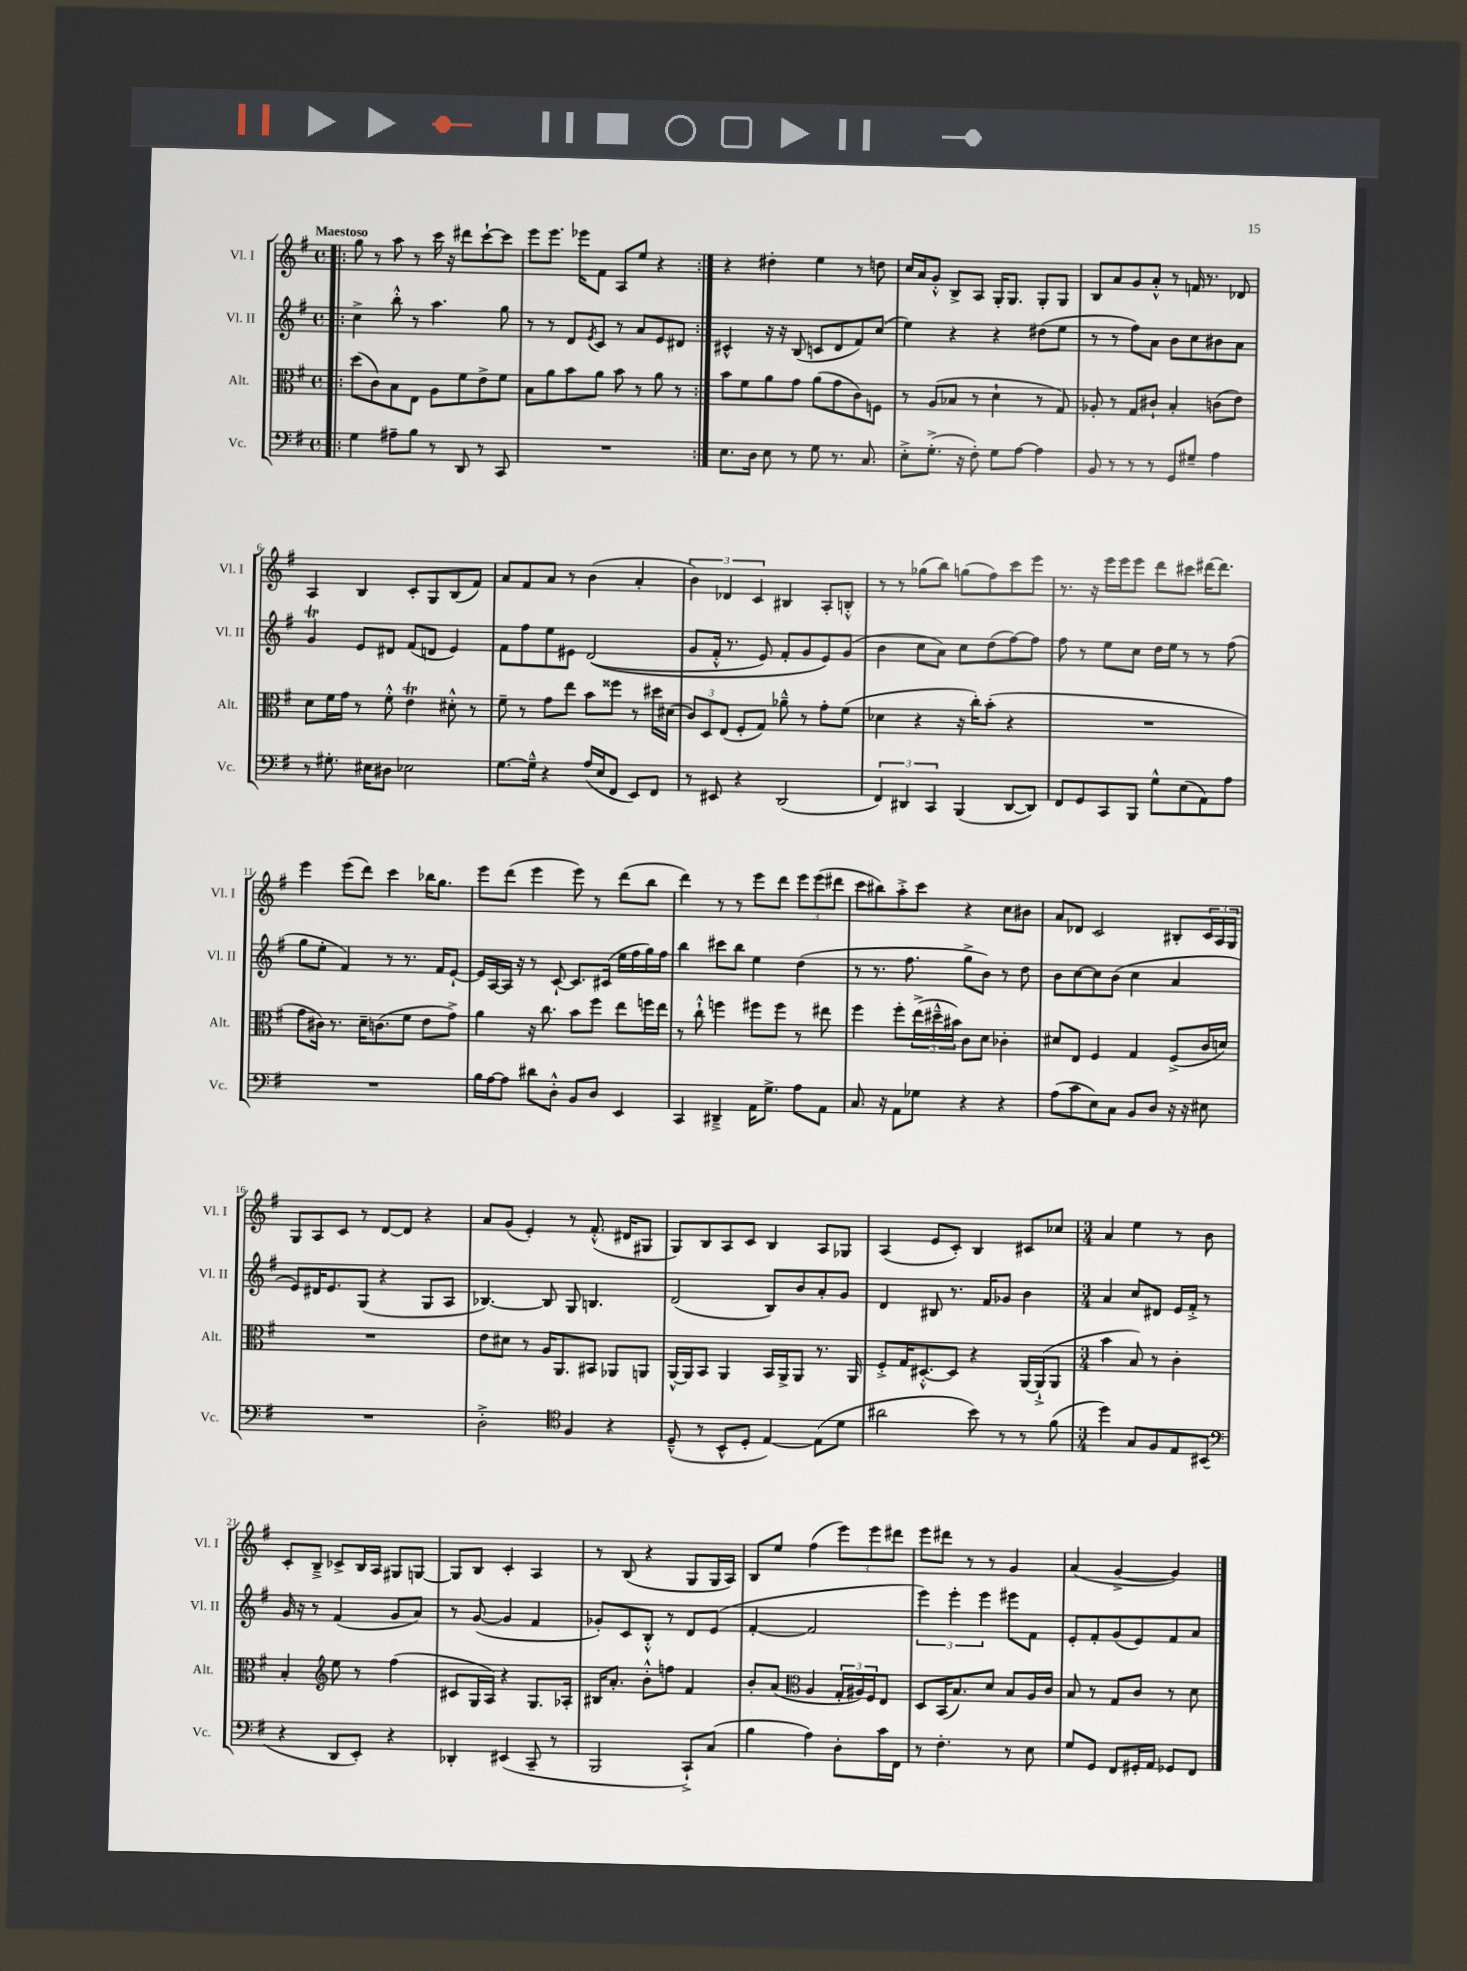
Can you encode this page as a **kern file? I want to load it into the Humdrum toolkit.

**kern	**kern	**kern	**kern
*part4	*part3	*part2	*part1
*staff4	*staff3	*staff2	*staff1
*I"Vc.	*I"Alt.	*I"Vl. II	*I"Vl. I
*I'Vc.	*I'Alt.	*I'Vl. II	*I'Vl. I
*clefF4	*clefC3	*clefG2	*clefG2
*k[f#]	*k[f#]	*k[f#]	*k[f#]
*M4/4	*M4/4	*M4/4	*M4/4
*met(c)	*met(c)	*met(c)	*met(c)
=1!|:	=1!|:	=1!|:	=1!|:
!	!	!	!LO:TX:a:B:t=Maestoso
4G\	(8dd\L	4cc^\	8gg\
.	8c\)	.	8r
8A#X~\L	8B\	8bb'^^\	8aa\
8B\J	8E\J	8r	8r
8r	8A\L	4.aa\	16ccc\
.	.	.	16r
8DD/	8f#\	.	8ddd#X\L
8r	8e^\	.	[8ccc`\
8CC/	8f#\J	8gg\	8ccc\J]
=2	=2	=2	=2
1r	8B\L	8r	8eee\L
.	8a\	8r	8.eee\J
.	8b\	8d/L	.
.	.	.	16eee-X\KL
.	.	8qe/	.
.	8a\J	8c/J	8f#\J
.	8b\	8r	8A/L
.	8r	8a/L	8ee/J
.	8a\	8e/	4r
.	8r	8d#X/J	.
=3:|!	=3:|!	=3:|!	=3:|!
8.E\L	8b\L	4c#X^^/	4r
.	8f#\	.	.
16D\Jk	.	.	.
8E\	8a\	16r	4dd#X'\
.	.	16r	.
8r	8g\J	(8B/	.
8G\	(8a\L	8cn/L	4ee\
8.r	8g\	8d/	.
.	8c\)	8f#/)	8r
8.C/	.	.	.
.	8Fn\J	(8cc/J	8ddn\
=4	=4	=4	=4
8E'^\L	8r	4ee\)	16cc/LL
.	.	.	16a/J
(8.G'^\J	(8A/L	.	8g'^^/J
.	8B-X/J	4r	8B^/L
16r	.	.	.
8F#'\)	8r	.	8A/J
8G\L	4d`\	4r	16G'/KL
.	.	.	8.G/J
[8A\J	.	.	.
4A\]	8r	(8dd#X\L	8G'/L
.	8G/)	8ee\J	8G/J
=5	=5	=5	=5
8BB/	8A-X'/	8r	8B/L
8r	8r	8r	8a/
8r	8G/L	8ff#\L)	8g/
8r	8c#X`/J	8a\J	8a'^^/J
8GG/L	4B'/	8b\L	8r
8G#X~/J	.	8cc\	16fn/
.	.	.	8.r
4A\	(8cn\L	8b#X\	.
.	8e\J)	8a\J	8d-X/
!!LO:LB:g=z
=6	=6	=6	=6
8r	8d\L	4gT/	4A/
8.G#X'\	16f#\L	.	.
.	16g\JJ	.	.
.	8r	8e/L	4B/
16E#X\KL	.	.	.
8D#X\J	8f#'^^\	8d#X/J	.
2E-X\	4eT\	(8f#/L	8c'/L
.	.	8dn/J	8G/
.	8d#X'^^\	4e/)	(8B/
.	8r	.	8f#/J)
=7	=7	=7	=7
[8.G\L	8f#~\	8f#\L	8a/L
.	8r	8ff#\	8f#/
16G~^^\Jk]	.	.	.
4r	8g\L	8ee\	8a/J
.	8ee\J	8e#X\J	8r
(16A/LL	8b\L	((2d/	(4b\
16E/J	.	.	.
8FF#/J	8ff##X\J	.	.
8EE/L)	8r	.	4a'/
8FF#/J	16dd#X\LL	.	.
.	(16d#X\JJ	.	.
=8	=8	=8	=8
8r	12c/L)	8g/L	6b\)
.	12D/	.	.
8EE#X/	.	16f#'^^/Jk	.
.	(12E/J	.	6d-X/
.	.	8.r	.
4r	8F#'/L	.	.
.	.	.	6c/
.	8G/J)	8e/)	.
(2DD/	8a-X~^^\	8f#'/L	4B#X/
.	8r	8g/	.
.	8g'\L	8e/)	8A'/L
.	(8f#\J	(8g/J	8Bn'^^/J
=9	=9	=9	=9
6FF#/)	4d-X\	4b\	8r
.	.	.	8r
6DD#X/	.	.	.
.	4r	8cc\L	(8gg-X\L
6CC/	.	.	.
.	.	8a\J)	8bb\J)
(4BBB/	16r	8cc\L	(8ggn\L
.	16cc'\KL)	.	.
.	(8b'\J	(8dd\	8ff#\)
[8DD#/L	4r	[8ff#\)	8ccc\
8DD#/J])	.	8ff#\J]	8eee\J
=10	=10	=10	=10
8FF#/L	1r	8ff#\	8.r
8GG/	.	8r	.
.	.	.	16r
8CC/	.	8ee\L	16eee\LL
.	.	.	16eee\J
8BBB/J	.	8cc\J	8eee\J
8G^^\L	.	16dd\LL	8ddd\L
.	.	16ee\JJ	.
(8E\	.	8r	8ccc#X\J
8AA\)	.	8r	[16ddd#X\KL
.	.	.	8.ddd#\J]
8A\J	.	(8ff#\	.
!!LO:LB:g=z
=11	=11	=11	=11
1r	8g\L	8gg\L	4eee\
.	16c#X\Jk)	8ee'\J	.
.	8.r	.	.
.	.	4f#/)	(8eee\L
.	16d~\KL	.	8ddd\J)
.	(8.cn\	.	.
.	.	8r	4ccc\
.	8f#\J	8.r	.
.	8e\L	.	16bb-X\KL
.	.	16f#/KL	8.gg\J
.	8g^\J)	[8e`/J	.
=12	=12	=12	=12
16B\LL	4a\	16e/LL]	8eee\L
[16A\J	.	[16A/	.
8A\J]	.	16A/JJ]	(8ddd\J
.	.	16r	.
8d#X\L	16r	8r	4eee\
.	8.cc\	.	.
8D'^^\J	.	[8c`/	.
8BB/L	8b\L	8.c/L]	8eee\)
8D/J	8ff#\J	.	8r
.	.	(16c#X/Jk	.
4EE/	8ee\L	16ee\LL	(8ddd\L
.	.	16ff#\	.
.	16ffn\L	16gg\)	8bb\J
.	16ee\JJ	16ff#\JJ	.
=13	=13	=13	=13
4CC/	8r	4bb\	4ddd\)
.	8cc`^^\	.	.
4DD#X~^/	4ffn\	8ccc#X\L	8r
.	.	8bb\J	8r
16AA\KL	8ff#X\L	4ee\	8eee\L
8.G^\J	.	.	.
.	8ff#\J	.	8ddd\J
8A\L	8r	(4dd\	12eee\L
.	.	.	(12eee\
8AA\J	8ee#X\	.	.
.	.	.	12ddd#X\J
=14	=14	=14	=14
8.C/	4ff#\	8r	8ccc\L
.	.	8.r	8bb#X\)
16r	.	.	.
8AA\L	8ff#'\L	.	8aa'^\
.	.	8.ff#\	.
8G-X\J	(24ee^\L	.	8ccc\J
.	24dd#X~^^\	.	.
.	24b#X\JJ)	.	.
4r	8c\L	8gg^\L	4r
.	8d\J	8b\J)	.
4r	4c-X'\	8r	8cc\L
.	.	8dd\	8b#X\J
=15	=15	=15	=15
(8A\L	8d#X/L	8b\L	8a/L
8c\	8E/J	[8cc\	8d-X/J
8E\)	4F#/	8cc\]	2c/
8C\J	.	(8b\J	.
8BB/L	4G/	4cc\	.
8D/J	.	.	.
16r	(8F#^/L	4a/	8B#X'/L
16r	.	.	.
8E#X\	16c/L	.	24c/L
.	.	.	24A/
.	16dn/JJ)	.	.
.	.	.	24G/JJ
!!LO:LB:g=z
=16	=16	=16	=16
1r	1r	8e/L)	8G/L
.	.	16d#X/K	8A/
.	.	8.e/	.
.	.	.	8c/J
.	.	(8G/J	8r
.	.	4r	[8d/L
.	.	.	8d/J]
.	.	8G/L	4r
.	.	8A/J	.
=17	=17	=17	=17
2D'^\	8e\L	[4.B-X/)	8a/L
.	8d#X\J	.	(8g/J
.	8r	.	4e'/)
.	16A/KL	8B-/]	.
.	8.AA/	.	.
*clefC4	*	*	*
4F#/	.	8G/	8r
.	8BB#X/J	4.Bn/	(8.f#'^^/
4r	8AA-X/L	.	.
.	.	.	16d#X/KL
.	8AAn/J	.	8G#X/J
=18	=18	=18	=18
(8D~^^/	[16AA^^/LL	(2d/	8G/L)
.	16AA/J]	.	.
8r	8BB/J	.	8B/
8BB^^/L	4AA/	.	8A/
8D'/J	.	.	8c/J
[4E/)	16BB/LL	8B/L)	4B/
.	16AA^/J	.	.
.	8AA/J	8b/	.
(8E\L]	8.r	8a'/	8A/L
8d\J	.	8g/J	8G-X/J
.	16AA/	.	.
=19	=19	=19	=19
2a#X\	8F#'^/L	4d/	(4A/
.	16G/K	.	.
.	[8.D#X'^^/	.	.
.	.	8B#X/	8e/L
.	8D#/J]	8.r	8c'/J)
8b\)	4r	.	4B/
.	.	16f#/KL	.
8r	.	8g-X/J	.
8r	[16AA/LL	4b\	8c#X/L
.	(16AA`^/J]	.	.
(8f#\	8AA/J	.	8cc-X/J
=20	=20	=20	=20
*M3/4	*M3/4	*M3/4	*M3/4
4dd\)	4b\	4a/	4a/
8G/L	8B/)	8cc/L	4ee\
8F#/	8r	8d#X/J	.
8E/	4c'\	16e/LL	8r
.	.	16f#'^/JJ	.
(8BB#X/J	.	8r	8b\
!!LO:LB:g=z
=21	=21	=21	=21
*clefF4	*	*	*
4r	4B'/	16g/	8c'/L
.	.	16r	.
.	.	8r	8B~^/J
*	*clefG2	*	*
8DD/L	8ee\	(4f#/	8c-X^/L
8EE'/J)	8r	.	16B/L
.	.	.	16A/JJ
4r	(4ff#\	8g/L	8G#X/L
.	.	8a/J)	[8Gn/J
=22	=22	=22	=22
4DD-X'/	8c#X/L	8r	8G/L]
.	16G/L	([8g/	8B/J
.	16A/JJ)	.	.
(4EE#X/	4r	4g/]	4c'/
8CC~/	8.G/L	4f#/	4A/
8r	.	.	.
.	16A-X'/Jk	.	.
=23	=23	=23	=23
2BBB/	16B#X/KL	8g-X'/L)	8r
.	8.a'/J	.	.
.	.	8c/	(8B/
.	8b'^^\L	8B'^^/J	4r
.	8ffn\J	8r	.
8CC`^/L)	4f#/	8d/L	8G/L
(8C/J	.	(8e/J	16G/L
.	.	.	16A/JJ)
=24	=24	=24	=24
4B\	8b'/L	[4f#'/	8B/L
.	(8a/J	.	8ee/J
*	*clefC3	*	*
4A\)	4A/	2f#/]	(4ff#\
8D'\L	24G'/LL	.	12eee\L)
.	24A#X/)	.	.
.	24F#/J	.	12eee\
16c\L	8E/J	.	.
.	.	.	12ddd#X\J
16FF#\JJ	.	.	.
=25	=25	=25	=25
8r	8D/L	6eee\)	8eee\L
4.F#'\	(16BB/K	.	8ddd#X\J
.	.	6eee'\	.
.	8.B/)	.	.
.	.	.	8r
.	.	6eee\	.
.	8d/J	.	8r
8r	8B/L	8eee#X\L	4g/
8E\	16A/L	8f#\J	.
.	16c/JJ	.	.
=26	=26	=26	=26
8G/L	8B/	8e'/L	(4a/
8GG/J	8r	8f#'/	.
8FF#/L	8G/L	(8g/	[4g^/
16GG#X'/L	8c/J	8e/)	.
16AA/JJ	.	.	.
8GG-X/L	8r	8f#/	4g/])
8FF#/J	8d\	8a/J	.
==	==	==	==
*-	*-	*-	*-
